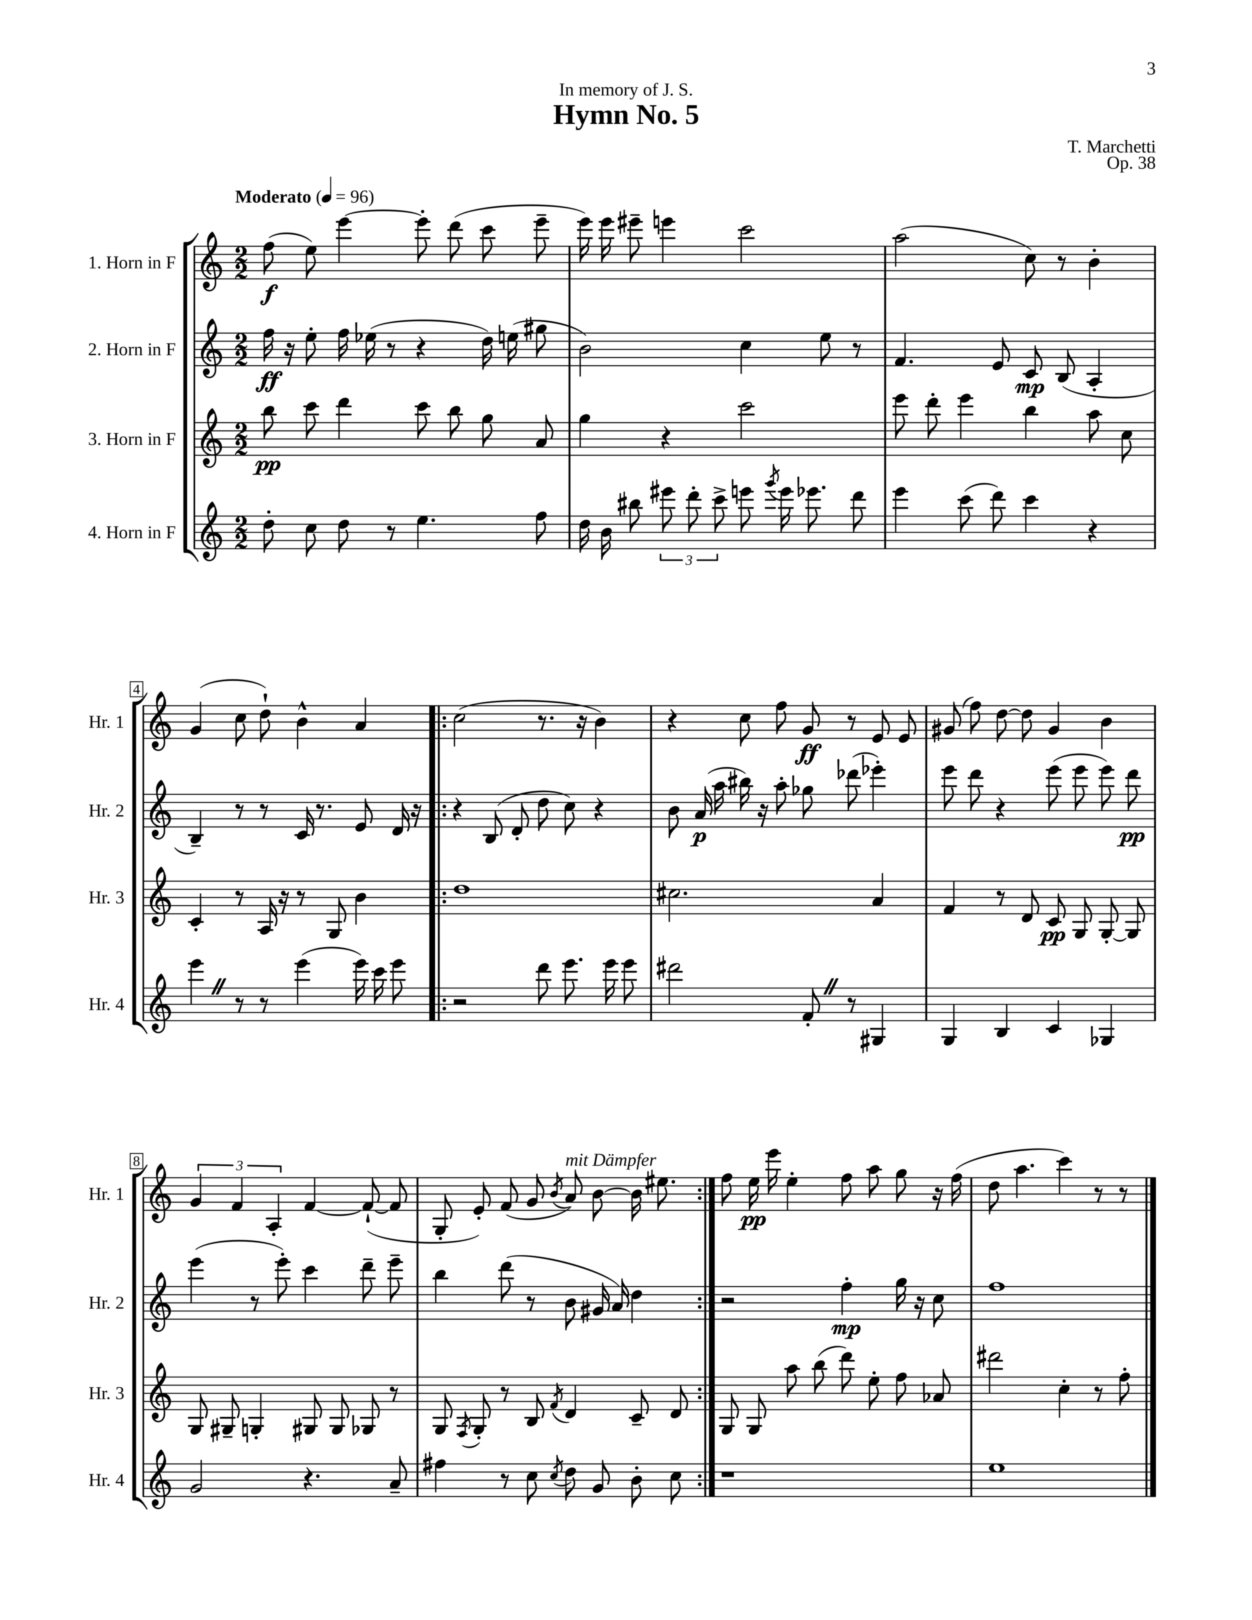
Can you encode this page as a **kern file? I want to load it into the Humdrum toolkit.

**kern	**kern	**dynam	**kern	**dynam	**kern	**dynam
*part4	*part3	*part3	*part2	*part2	*part1	*part1
*staff4	*staff3	*staff3	*staff2	*staff2	*staff1	*staff1
*I"4. Horn in F	*I"3. Horn in F	*	*I"2. Horn in F	*	*I"1. Horn in F	*
*I'Hr. 4	*I'Hr. 3	*	*I'Hr. 2	*	*I'Hr. 1	*
*clefG2	*clefG2	*	*clefG2	*	*clefG2	*
*k[]	*k[]	*	*k[]	*	*k[]	*
*M2/2	*M2/2	*	*M2/2	*	*M2/2	*
*MM96	*MM96	*	*MM96	*	*MM96	*
=1	=1	=1	=1	=1	=1	=1
!	!	!	!	!	!LO:TX:a:B:t=Moderato	!
8dd'\	8bb\	pp	16ff\	ff	(8ff\	f
.	.	.	16r	.	.	.
8cc\	8ccc\	.	8ee'\	.	8ee\)	.
8dd\	4ddd\	.	16ff\	.	[4eee\	.
.	.	.	(16ee-X\	.	.	.
8r	.	.	8r	.	.	.
4.ee\	8ccc\	.	4r	.	8eee'\]	.
.	8bb\	.	.	.	(8ddd\	.
.	8gg\	.	16dd\)	.	8ccc\	.
.	.	.	(16een\	.	.	.
8ff\	8a/	.	8gg#X\	.	8eee~\	.
=2	=2	=2	=2	=2	=2	=2
16dd\	4gg\	.	2b\)	.	16eee\)	.
16b\	.	.	.	.	16eee\	.
8bb#X\	.	.	.	.	8eee#X~\	.
12eee#X\	4r	.	.	.	4eeen\	.
12ddd'\	.	.	.	.	.	.
12ccc^\	.	.	.	.	.	.
8eeen\	2ccc\	.	4cc\	.	2ccc\	.
8qggg/	.	.	.	.	.	.
16eee\	.	.	.	.	.	.
8.eee-X\	.	.	.	.	.	.
.	.	.	8ee\	.	.	.
8ddd\	.	.	8r	.	.	.
=3	=3	=3	=3	=3	=3	=3
4eee\	8eee\	.	4.f/	.	(2aa\	.
.	8ddd'\	.	.	.	.	.
(8ccc\	4eee\	.	.	.	.	.
8ddd\)	.	.	8e/	.	.	.
4ccc\	4bb\	.	8c/	mp	8cc\)	.
.	.	.	(8B/	.	8r	.
4r	8aa\	.	4A'/	.	4b'\	.
.	8cc\	.	.	.	.	.
!!LO:LB:g=z
=4	=4	=4	=4	=4	=4	=4
4eeeZ\	4c'/	.	4B~/)	.	(4g/	.
8r	8r	.	8r	.	8cc\	.
8r	16A/	.	8r	.	8dd`\)	.
.	16r	.	.	.	.	.
(4eee\	8r	.	16c/	.	4b^^\	.
.	.	.	8.r	.	.	.
.	8G/	.	.	.	.	.
16eee\)	4b\	.	8e/	.	4a/	.
16ccc\	.	.	.	.	.	.
8eee\	.	.	16d/	.	.	.
.	.	.	16r	.	.	.
=5!|:	=5!|:	=5!|:	=5!|:	=5!|:	=5!|:	=5!|:
2r	1dd	.	4r	.	(2cc\	.
.	.	.	(8B/	.	.	.
.	.	.	8d'/	.	.	.
8ddd\	.	.	8dd\	.	8.r	.
8.eee\	.	.	8cc\)	.	.	.
.	.	.	.	.	16r	.
.	.	.	4r	.	4b\)	.
16eee\	.	.	.	.	.	.
8eee\	.	.	.	.	.	.
=6	=6	=6	=6	=6	=6	=6
2ddd#X\	2.cc#X\	.	8b\	.	4r	.
.	.	.	(16a/	p	.	.
.	.	.	16aa\	.	.	.
.	.	.	16bb#X\)	.	8cc\	.
.	.	.	16r	.	.	.
.	.	.	8aa'\	.	8ff\	.
8f'Z/	.	.	8gg-X\	.	8g/	ff
8r	.	.	(8ddd-X\	.	8r	.
4G#X/	4a/	.	4eee-X'\)	.	8e/	.
.	.	.	.	.	8e/	.
=7	=7	=7	=7	=7	=7	=7
4G/	4f/	.	8eee\	.	(8g#X/	.
.	.	.	8ddd\	.	8ff\)	.
4B/	8r	.	4r	.	[8dd\	.
.	8d/	.	.	.	8dd\]	.
4c/	8c/	pp	(8eee\	.	4g#/	.
.	8G/	.	8eee\	.	.	.
4G-X/	[8G'/	.	8eee\)	.	4b\	.
.	8G/]	.	8ddd\	pp	.	.
!!LO:LB:g=z
=8	=8	=8	=8	=8	=8	=8
2g/	8G/	.	(4eee\	.	6g/	.
.	8G#X~/	.	.	.	.	.
.	.	.	.	.	6f/	.
.	4Gn'/	.	8r	.	.	.
.	.	.	.	.	6A'/	.
.	.	.	8eee'\)	.	.	.
4.r	8G#X/	.	4ccc\	.	[4f/	.
.	8G#/	.	.	.	.	.
.	8G-X/	.	8ddd~\	.	(8f`/_	.
8a~/	8r	.	8eee~\	.	8f/]	.
=9	=9	=9	=9	=9	=9	=9
4ff#X\	8G/	.	4bb\	.	8G'/	.
.	8qF/	.	.	.	.	.
.	8G'/	.	.	.	8e'/)	.
8r	8r	.	(8ddd\	.	(8f/	.
8cc\	8B/	.	8r	.	8g/	.
8qcc/	8qf/	.	.	.	8qb/	.
!	!	!	!	!	!LO:TX:a:i:t=mit Dämpfer	!
8dd\	4d/	.	8b\	.	8a/)	.
8g/	.	.	16g#X/	.	[8b\	.
.	.	.	16a/)	.	.	.
8b'\	8c~/	.	4dd\	.	16b\]	.
.	.	.	.	.	8.ee#X\	.
8cc\	8d/	.	.	.	.	.
=10:|!	=10:|!	=10:|!	=10:|!	=10:|!	=10:|!	=10:|!
1r	8G/	.	2r	.	8ff\	.
.	8G/	.	.	.	16ee\	pp
.	.	.	.	.	16eee\	.
.	8aa\	.	.	.	4ee'\	.
.	(8bb\	.	.	.	.	.
.	8ddd\)	.	4ff'\	mp	8ff\	.
.	8ee'\	.	.	.	8aa\	.
.	8ff\	.	16gg\	.	8gg\	.
.	.	.	16r	.	.	.
.	8a-X/	.	8cc\	.	16r	.
.	.	.	.	.	(16ff\	.
=11	=11	=11	=11	=11	=11	=11
1ee	2ddd#X\	.	1ff	.	8dd\	.
.	.	.	.	.	4.aa\	.
.	4cc'\	.	.	.	4ccc\)	.
.	8r	.	.	.	8r	.
.	8ff'\	.	.	.	8r	.
==	==	==	==	==	==	==
*-	*-	*-	*-	*-	*-	*-
